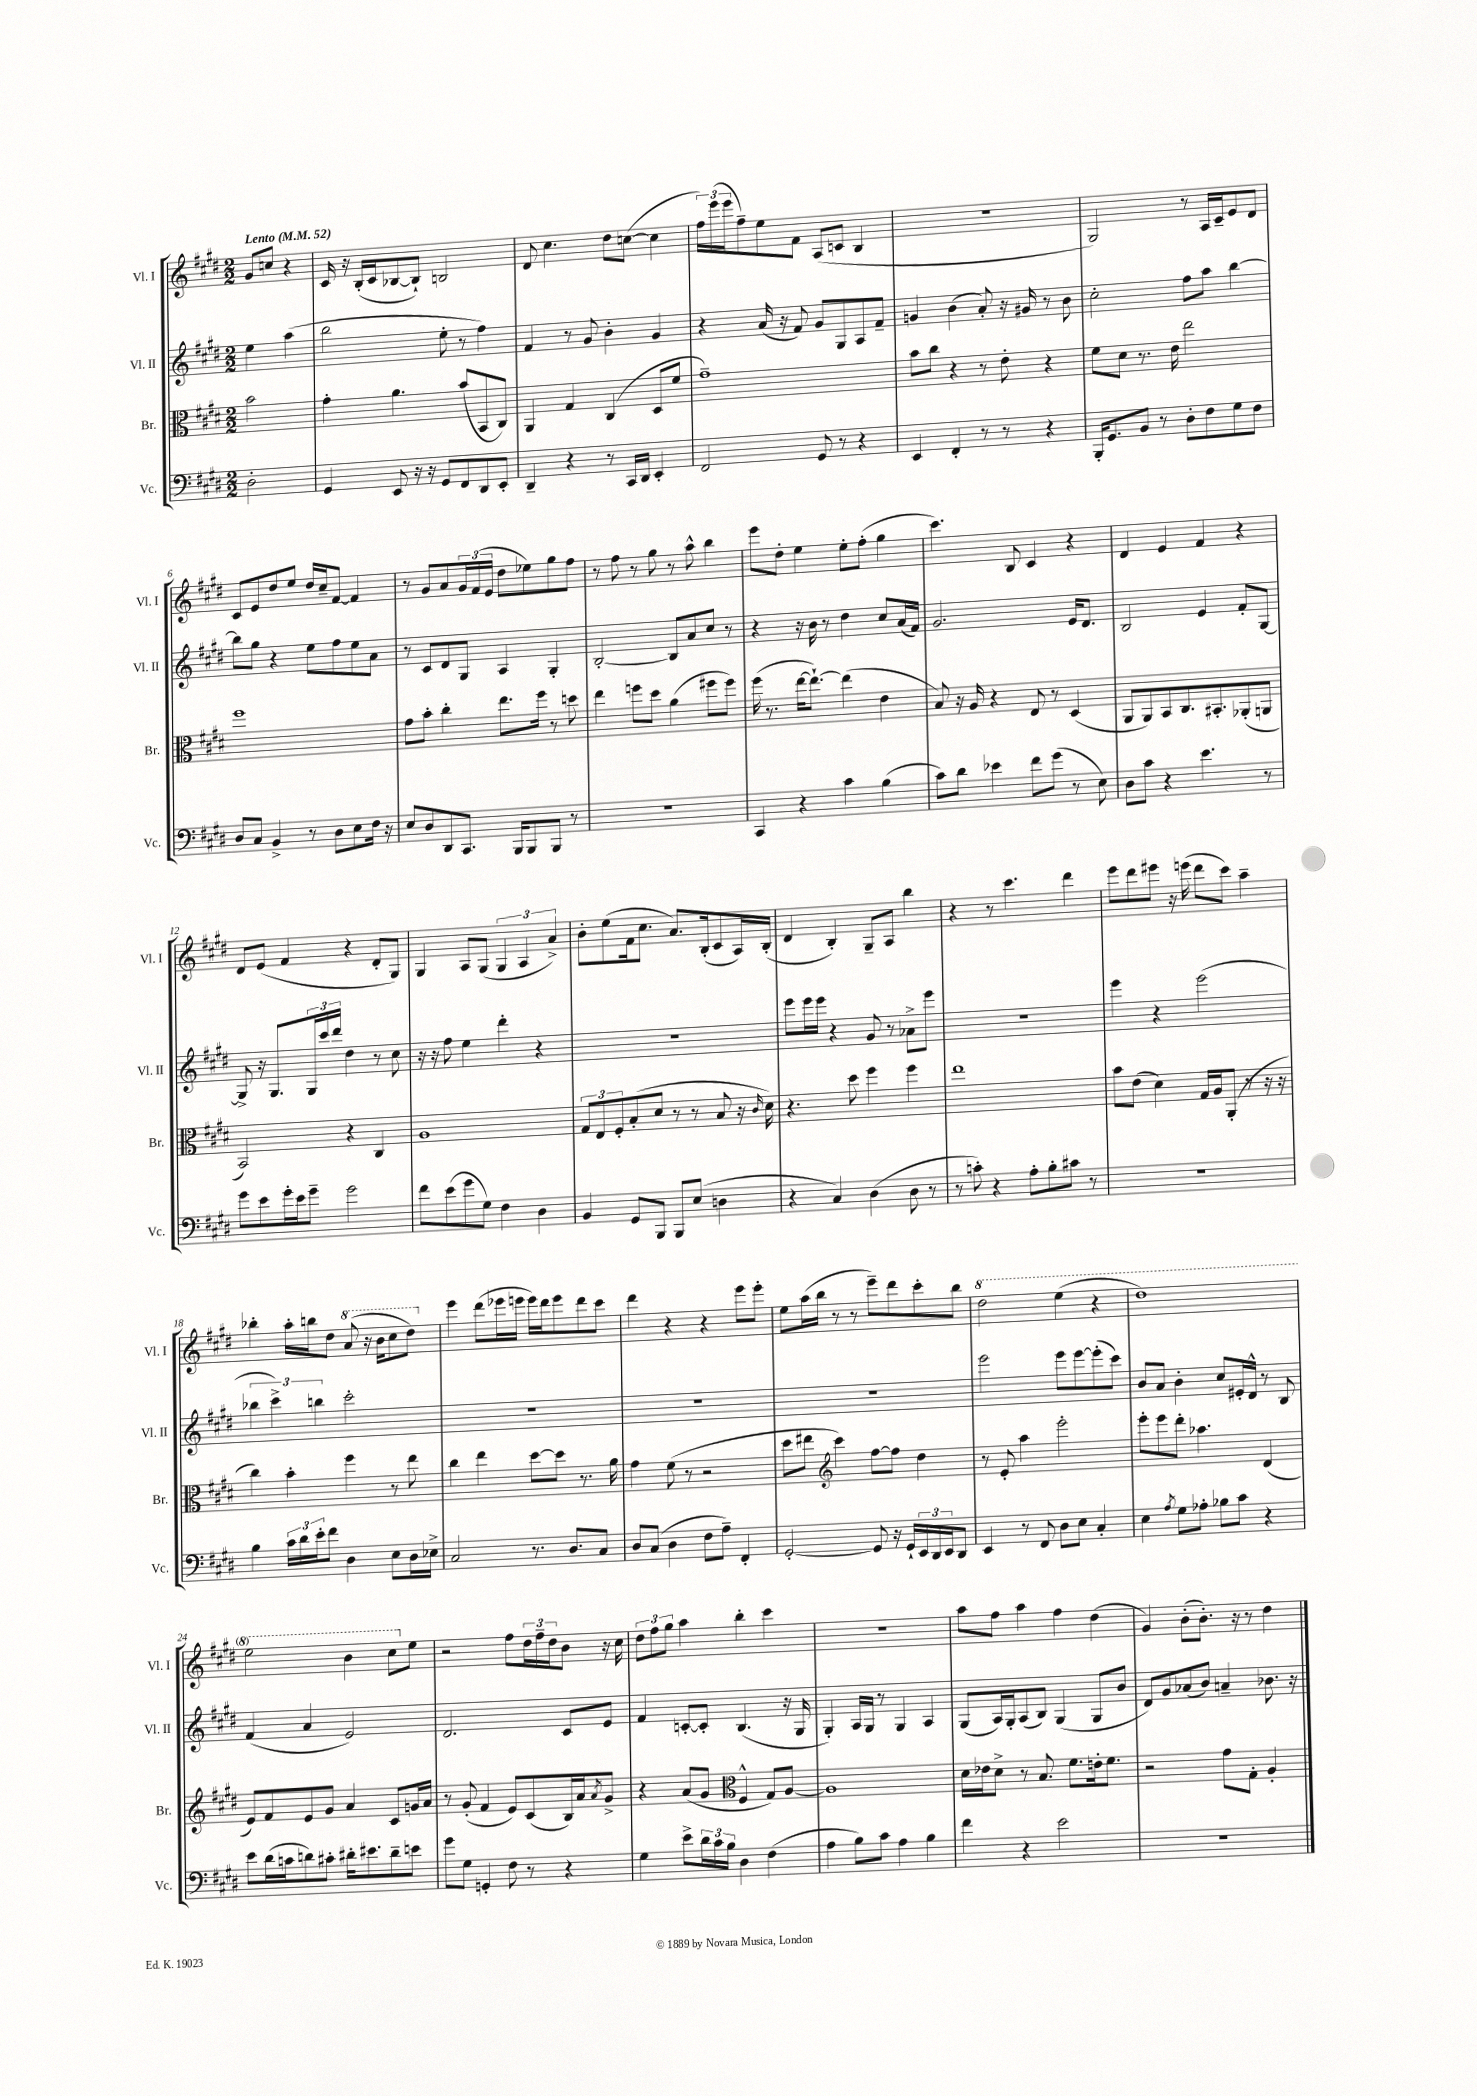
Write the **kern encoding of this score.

**kern	**kern	**kern	**kern
*staff4	*staff3	*staff2	*staff1
*clefF4	*clefC3	*clefG2	*clefG2
*k[f#c#g#d#]	*k[f#c#g#d#]	*k[f#c#g#d#]	*k[f#c#g#d#]
*M2/2	*M2/2	*M2/2	*M2/2
*MM52	*MM52	*MM52	*MM52
2D#'\	2b\	4ee\	8g#/L
.	.	.	8cc/J
.	.	(4aa\	4r
=	=	=	=
4GG#/	4g#'\	2bb\	16c#/
.	.	.	16r
.	.	.	(16B'/LL
.	.	.	16c#/J
8EE/	4.a\	.	[8B-/
16r	.	.	8B-`/]J)
16r	.	.	.
8GG#/L	.	8ee'\	2B/
8FF#/	(8b/L	8r	.
8DD#/	8BB/	4ff#\)	.
8EE'/J	8C#/J)	.	.
=	=	=	=
4DD#~/	4AA/	4f#/	8d#/
.	.	.	4.cc#\
4r	4G#/	8r	.
.	.	8g#/	.
8r	(4C#/	4b'\	8dd#\L
16CC#/LL	.	.	([8cc\J
16DD#/JJ	.	.	.
4EE'/	8D#/L	4g#/	4cc\]
.	8f#/J	.	.
=	=	=	=
2FF#/	1g#~)	4r	24ff#\LL)
.	.	.	(24eee\
.	.	.	24eee\J
.	.	.	8ff#~\)
.	.	(16a/	8ee\
.	.	16r	.
.	.	8f#/)	8f#\J
8GG#/	.	8g#/L	(8A/L
8r	.	8G#/	8c/J
4r	.	8A/	4B/
.	.	8f#~/J	.
=	=	=	=
4EE/	8b\L	4g/	1r
.	8cc#\J	.	.
4FF#'/	4r	(4b\	.
8r	8r	8a'/)	.
8r	8e'\	16r	.
.	.	16g#/	.
4r	4r	8r	.
.	.	8b\	.
=	=	=	=
16BBB'/LK	8f#\L	2cc#'\	2G#/)
8.GG#/	.	.	.
.	8d#\J	.	.
8BB/J	8.r	.	.
8r	.	.	.
.	16e\	.	.
8D#'\L	2ee\	8ff#\L	8r
8F#\	.	8aa\J	16A/LL
.	.	.	16c#~/J
8G#\	.	[4bb\	8e/
8F#\J	.	.	8d#/J
=	=	=	=
8D#/L	1ff#	8bb\]L	8c#/L
8C#/J	.	8gg#\J	8e/
4BB^/	.	4r	8dd#/
.	.	.	8ee/J
8r	.	8ee\L	16dd#/LL
.	.	.	16cc#~/J
8D#\L	.	8ff#\	[8f#/J
8E\	.	8ee\	4f#/]
16F#\Jk	.	8a\J	.
16r	.	.	.
=	=	=	=
8E/L	8g#\L	8r	8r
8D#/	8b'\J	8c#/L	8g#/L
8DD#/	4cc#'\	8d#/	8a/
8.CC#/J	.	8G#/J	24g#/L
.	.	.	(24f#/
.	.	.	24e/JJ
.	8.ee\L	4A/	8dd#\L
16BBB/LK	.	.	.
8BBB/	.	.	8ee-\)
.	16ff#\Jk	.	.
8BBB/J	8r	4G#'/	8gg#\
8r	8dd\	.	8ff#\J
=	=	=	=
1r	4ee\	[2B'/	8r
.	.	.	8ff#\
.	8ff\L	.	8r
.	8dd#\J	.	8gg#\
.	(4a\	8B/]L	8r
.	.	8a/	8aa^^\
.	8ff#\L	8cc#/J	4bb\
.	8ff#\J)	8r	.
=	=	=	=
4CC#/	(16ff#\	4r	8eee\L
.	8.r	.	.
.	.	.	8dd#'\J
4r	[16ee\LK	16r	4ee\
.	8.ee`\_J)	16b\	.
.	.	8r	.
4c#\	(4ee\]	4dd#\	8ee'\L
.	.	.	(8ff#'\J
(4B\	4e\	8cc#/L	4gg#\
.	.	(16a/L	.
.	.	16f#/JJ)	.
=	=	=	=
8c#\L)	8B/)	2.g#/	4.ccc#\)
8d#\J	16r	.	.
.	16A/	.	.
4e-\	4r	.	.
.	.	.	8B/
8f#\L	8E/	.	4c#/
(8g#\J	8r	.	.
8r	(4D#/	16e/LK	4r
.	.	8.d#/J	.
8E\)	.	.	.
=	=	=	=
8D#\L	8AA/L	2B/	4d#/
8c#\J	8AA/)	.	.
4r	8BB/	.	4e/
.	8.C#/	.	.
4.e\	.	4e/	4f#/
.	8.BB#'/	.	.
.	(8AA-'/	8f#'/L	4r
8r	8AA/J	[8G#/J	.
=	=	=	=
8g#\L	2BB/)	8G#^/]	8d#/L
8e\	.	16r	(8e/J
.	.	8.G#/L	.
16g#'\L	.	.	4f#/
16e\J	.	.	.
8g#~\J	.	24G#/L	.
.	.	24ccc#/	.
.	.	24ddd#/JJ	.
2g#\	4r	4dd#\	4r
.	4C#/	8r	8d#'/L
.	.	8cc#\	8G#/J)
=	=	=	=
8f#\L	1A	16r	4G#/
.	.	16r	.
(8e\	.	8ff#\	.
8g#\	.	4ee\	8A/L
8G#\J)	.	.	(8G#/J
4F#\	.	4ddd#'\	6G#/
.	.	.	6A/
4D#\	.	4r	.
.	.	.	6a^/)
=	=	=	=
4BB/	12G#/L	1r	8b'\L
.	12E/	.	.
.	.	.	(8ee\
.	12F#'/	.	.
8GG#/L	(8B'/	.	16f#\k
.	.	.	8.cc#\J
8BBB/J	8d#/J	.	.
8BBB/L	8r	.	8.a/L)
(8E/J	8r	.	.
.	.	.	(16B'/k
4D\	8B/	.	8c#/
.	16r	.	16A/L)
.	16qqc#/	.	.
.	16d#\)	.	(16B'/JJ
=	=	=	=
4r	4.r	8eee\L	4d#/
.	.	16eee\L	.
.	.	16eee\JJ	.
4C#/)	.	4r	4B'/)
.	8dd#\	.	.
(4D#\	4ff#\	8g#/	8G#~/L
.	.	8r	8A/J
8D#\	4ff#\	8a-^\L	4bb\
8r	.	8eee\J	.
=	=	=	=
8r	1ee	1r	4r
8c'\)	.	.	.
4r	.	.	8r
.	.	.	4.ccc#\
8A'\L	.	.	.
8B'\	.	.	.
8c#\J	.	.	4ddd#\
8r	.	.	.
=	=	=	=
1r	8b\L	4eee\	8eee\L
.	(8e\J	.	8ddd#\
.	4d#\)	4r	8eee#\J
.	.	.	16r
.	.	.	(16eee\
.	16G#/LL	(2eee\	8ddd#\L
.	16A/J	.	.
.	(8AA'/J	.	8ccc#\J)
.	8r	.	4aa~\
.	16r	.	.
.	16r	.	.
=	=	=	=
4B\	4cc#\)	6bb-\	4bb-'\
.	.	6ccc#^\)	.
24c#\LL	4b'\	.	16aa'\LL
24d#\	.	.	.
.	.	.	16bb\J
24e'\J	.	6bb\	.
8f#\J	.	.	8dd#\J
4D#\	4ff#\	2ccc#'\	(8aa/
.	.	.	16r
.	.	.	16bb\LK
8E\L	8r	.	8ccc#\
16D#\L	8ee\	.	8ddd#\J)
16E-^\JJ	.	.	.
=	=	=	=
2C#/	4cc#\	1r	4eee\
.	4ee\	.	(8ddd#\L
.	.	.	16eee-\L
.	.	.	16eee\JJ
8.r	[8dd#\L	.	16eee\LL)
.	.	.	16ddd#\J
.	8dd#\]J	.	8eee\
8.D#/L	.	.	.
.	8.r	.	8ddd#\
8C#/J	.	.	8ccc#\J
.	16a\	.	.
=	=	=	=
8D#/L	4g#\	1r	4ddd#\
(8C#/J	.	.	.
4D#\	(8f#\	.	4r
.	8r	.	.
8F#\L	2r	.	4r
8A~\J)	.	.	.
4FF#'/	.	.	8eee\L
.	.	.	8eee'\J
=	=	=	=
[2GG#'/	8dd#\L	1r	8ee\L
.	8ee#\J	.	(16aa\L
.	.	.	16bb\JJ
*	*clefG2	*	*
.	4ccc#\)	.	8r
.	.	.	8r
8GG#/]	[8ff#\L	.	8eee~\L)
16r	8ff#\]J	.	8ddd#\
16GG#`/LL	.	.	.
24EE/	4dd#\	.	8ccc#'\
24DD#/	.	.	.
24EE/J	.	.	.
8DD#/J	.	.	8bb\J
=	=	=	=
4EE/	8r	2eee\	2ddd#\
.	8e'/	.	.
8r	4aa\	.	.
8FF#/	.	.	.
8D#\L	2eee'\	8eee\L	(4eee\
8E\J	.	[8eee\	.
4C#'/	.	(8eee'\]	4r
.	.	8ccc#\J)	.
=	=	=	=
4E\	8eee'\L	8b/L	1ddd#)
.	8eee\	8a/J	.
8qA/	.	.	.
8G#\L	8ddd#'\J	4b'\	.
8A-'\J	4.aa-\	.	.
8B-\L	.	8cc#/L	.
8c#\J	.	16e#'/L	.
.	.	16d#^^/JJ	.
4r	(4d#/	8r	.
.	.	8B/	.
=	=	=	=
8e\L	8e/L)	(4f#/	2eee\
(16d#\L	8f#/	.	.
16c\J	.	.	.
8d\)	8e/	4a/	.
8c#'\J	8g#/J	.	.
16d#'\LK	4a/	2e/)	4bb\
8.e#\	.	.	.
8d#~\	8c#/L	.	8ccc#\L
8e\J	16g/L	.	8ee\J
.	16a/JJ	.	.
=	=	=	=
8g#\L	8r	2.d#/	2r
8G#\J	(8g#'/	.	.
4GG'/	4f#/	.	.
8F#\	8e/L)	.	8ff#\L
8r	(8c#/	.	24dd#\L
.	.	.	24ff#~\
.	.	.	24dd#\J
4r	16B/L)	8c#/L	8b\J
.	16a/J	.	.
.	8qa/	.	.
.	8g#^/J	8e/J	16r
.	.	.	16cc#\
=	=	=	=
4G#\	4r	4f#/	12dd#\L
.	.	.	12ff#\
.	.	.	12gg#\J
8e^\L	(8a/L	[8c'/L	4aa\
24d#\L	8g#/J	8c'/]J	.
24c#\	.	.	.
24B\JJ	.	.	.
*	*clefC3	*	*
4D#\	4F#^^/	(4.B/	4bb'\
(4F#\	8G#/L)	.	4ccc#\
.	[8A/J	16r	.
.	.	16G#/	.
=	=	=	=
4A\	1A]	4G#'/)	1r
8B\L)	.	16A/LL	.
.	.	16G#/JJ	.
8c#\J	.	8r	.
4A\	.	4G#/	.
4B\	.	4A/	.
=	=	=	=
4f#\	16d#\LL	(8G#/L	8aa\L
.	16e-\J	.	.
.	8d#^\J	16A/L)	8ff#\J
.	.	16G#'/J	.
4r	8r	(8A/	4aa\
.	8.B/	8B/J)	.
2e\	.	(4G#/	4ff#\
.	8.f#\L	.	.
.	16e'\k	8G#/L	(4dd#\
.	8.f#\J	.	.
.	.	8b/J	.
=	=	=	=
1r	2r	8d#/L)	4g#/)
.	.	8g#/	.
.	.	(8a-/	(8b'\L
.	.	8b/J)	8.b'\J)
.	8g#\L	4a~/	.
.	.	.	16r
.	8G#'\J	.	8r
.	4A'/	8.b-\	4dd#\
.	.	16r	.
==	==	==	==
*-	*-	*-	*-
